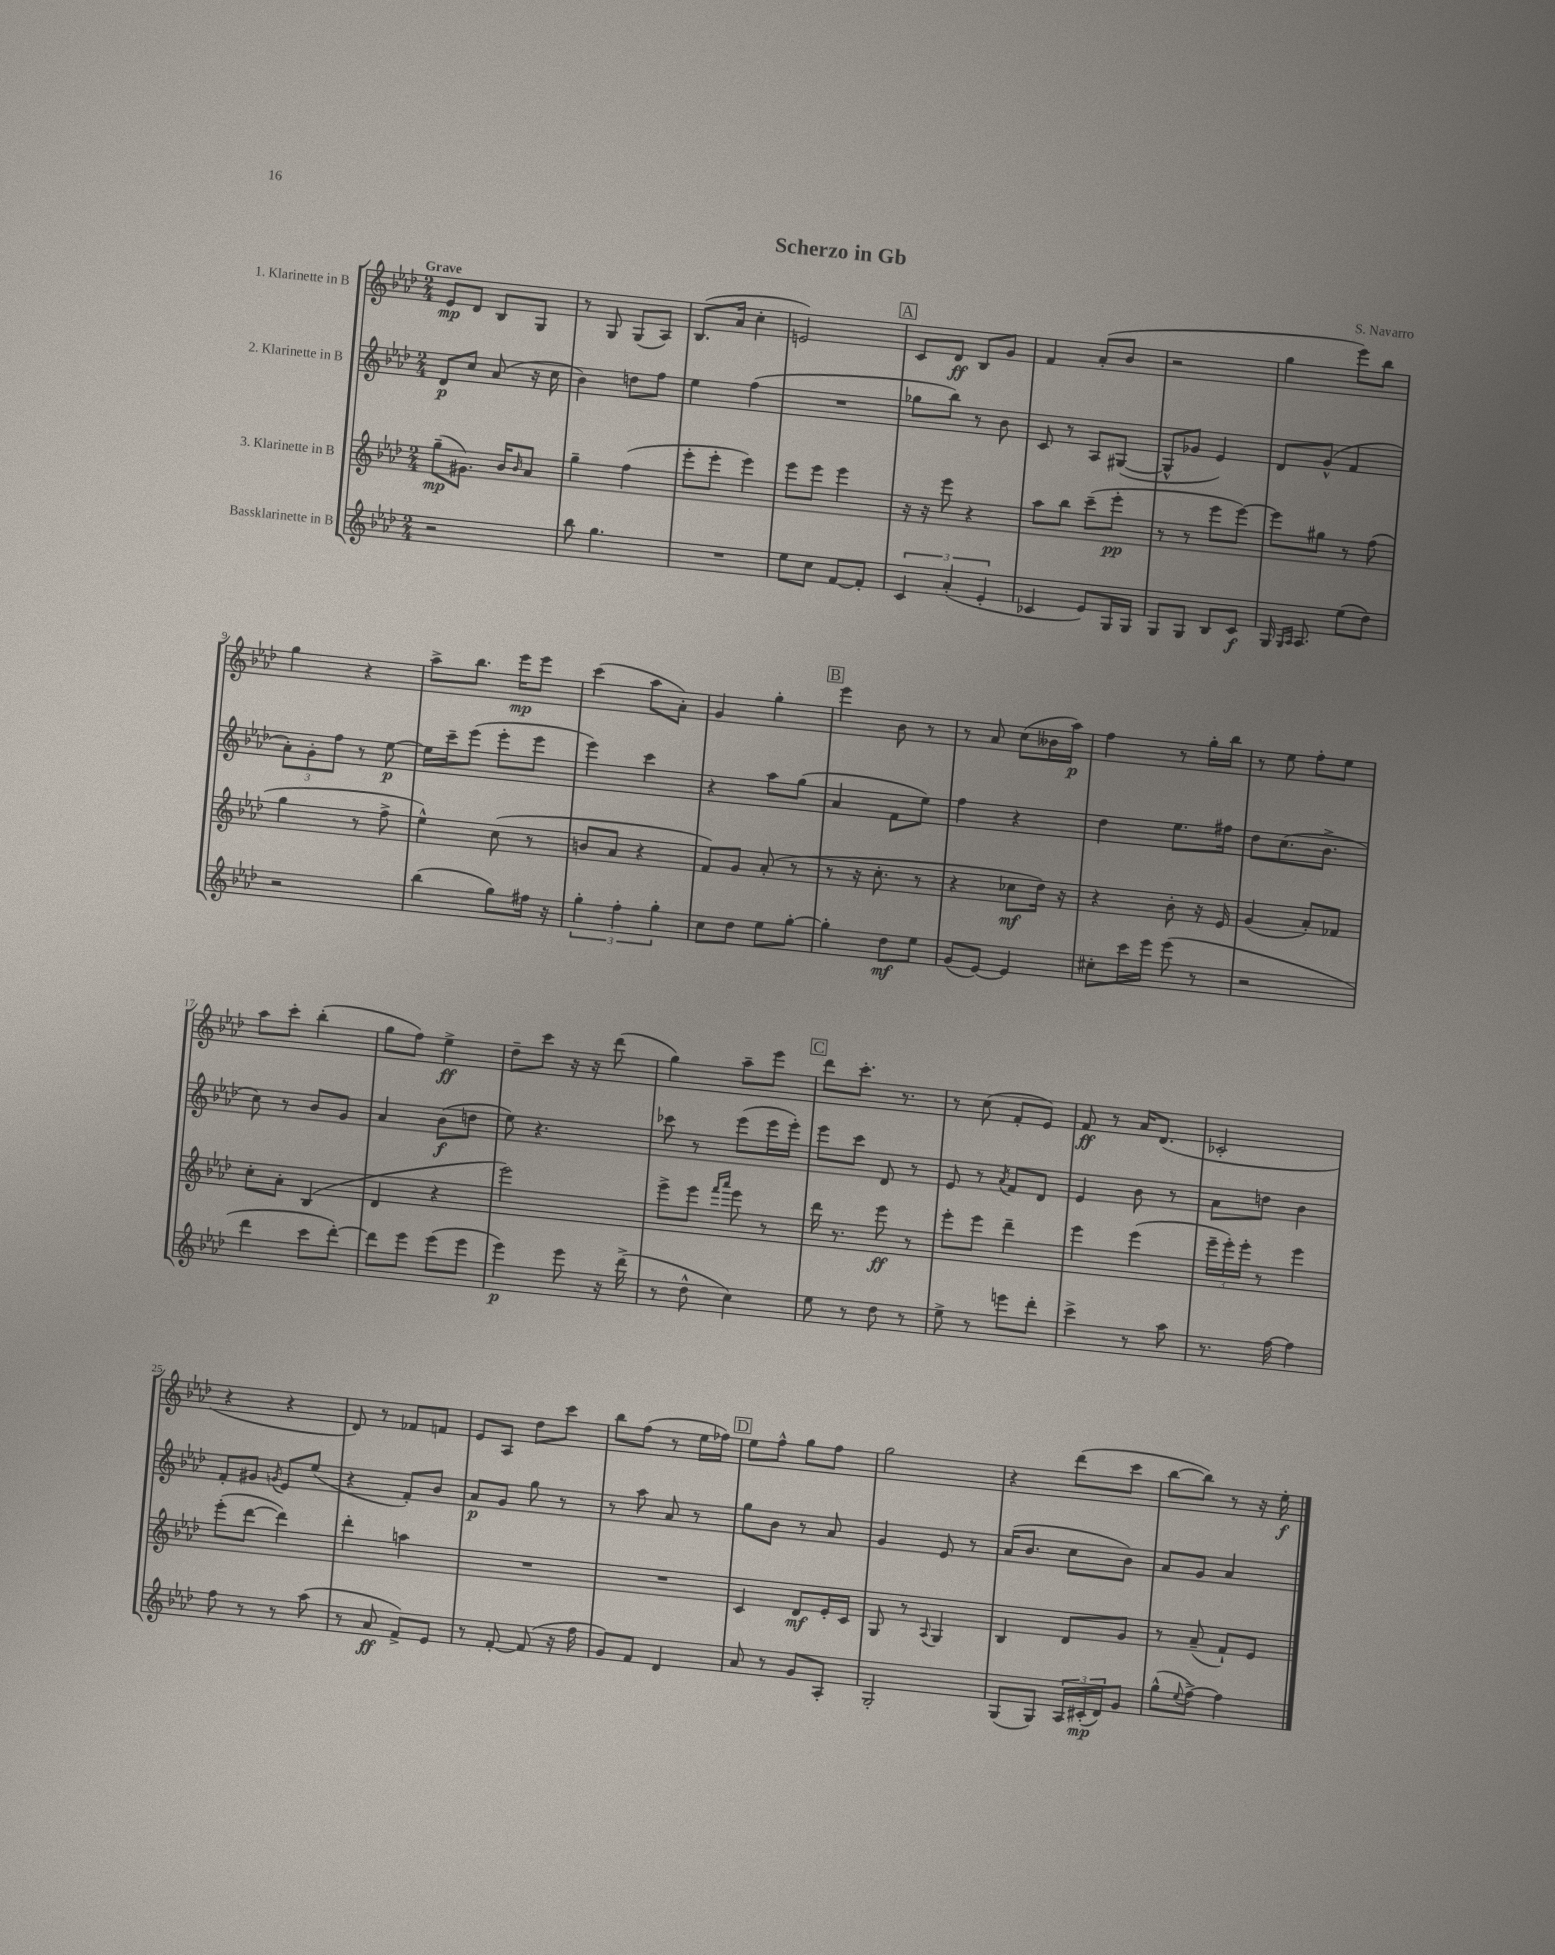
\header { title = "Scherzo in Gb" composer = "S. Navarro" }
<<
\new StaffGroup <<
\new Staff = "s0" \with { instrumentName = "1. Klarinette in B" } {
    \clef treble \key aes \major \numericTimeSignature \time 2/4 \tempo "Grave"
    ees'8\mp des'8 bes8 g8 |
    r8 g8 g8( aes8) |
    bes8.( aes'16 c''4-. |
    e'2) |
    \mark \markup { \box "A" } c'8 des'8\ff bes8 g'8 |
    f'4 aes'8-.( bes'8 |
    r2 |
    g''4 ees'''8) bes''8 |
    g''4 r4 |
    aes''8-> bes''8. ees'''16\mp ees'''8 |
    c'''4( aes''8 aes'8-.) |
    g'4 g''4-. |
    \mark \markup { \box "B" } ees'''4 bes'8 r8 |
    r8 aes'8 c''8( beses'16 aes''16\p) |
    f''4 r8 g''16-. bes''16 |
    r8 ees''8 f''8-. ees''8 |
    aes''8 c'''8-. bes''4-.( |
    g''8 f''8) ees''4->\ff |
    des''8-- c'''8 r16 r16 des'''8( |
    g''4) aes''8-- ees'''8 |
    \mark \markup { \box "C" } des'''8 c'''8.-. r8. |
    r8 c''8( f'8-. ees'8) |
    f'8\ff r8 aes'16 des'8.( |
    ces'2-. |
    r4 r4 |
    des'8) r8 fes'8 f'8 |
    ees'8 aes8 des''8 c'''8 |
    bes''8 f''8( r8 ees''16 fes''16) |
    \mark \markup { \box "D" } ees''8 f''8-^ g''8 f''8 |
    g''2 |
    r4 des'''8( c'''8 |
    bes''8~ bes''8) r8 r16 ees''16-.\f \bar "|." |
}
\new Staff = "s1" \with { instrumentName = "2. Klarinette in B" } {
    \clef treble \key aes \major \numericTimeSignature \time 2/4
    des'8\p c''8 aes'8( r16 c''16 |
    bes'4) d''8 f''8 |
    ees''4 f''4( |
    R2 |
    \mark \markup { \box "A" } ges''8 bes''8) r8 bes'8 |
    c'8 r8 aes8 gis8~( |
    gis8-^ ges'8 ees'4) |
    des'8 g'8-^( f'4 |
    \tuplet 3/2 { aes'8-.) g'8-. f''8 } r8 ees''8~\p |
    ees''16 c'''16-- ees'''8( ees'''8-. ees'''8 |
    ees'''4) c'''4 |
    r4 aes''8 g''8( |
    \mark \markup { \box "B" } aes'4 f'8 ees''8) |
    f''4 r4 |
    des''4 ees''8. fis''16 |
    des''8 c''8.( bes'8.-> |
    c''8) r8 bes'8 g'8 |
    aes'4 bes'8\f( d''8 |
    ees''8) r4. |
    ces'''8 r8 ees'''8( ees'''16 ees'''16-.) |
    \mark \markup { \box "C" } ees'''8 c'''8 des'8 r8 |
    ees'8 r8 \acciaccatura { aes'8 } f'8 des'8 |
    ees'4 bes'8 r8 |
    aes'8 d''8 bes'4 |
    f'8-. gis'8 \acciaccatura { g'8 } ees'8 ees''8( |
    r4 f'8-.) bes'8 |
    aes'8\p g'8 g''8 r8 |
    r8 aes''8 aes'8 r8 |
    \mark \markup { \box "D" } g''8 bes'8 r8 aes'8 |
    g'4 ees'8 r8 |
    aes'16( bes'8. c''8 bes'8) |
    aes'8 g'8 aes'4 \bar "|." |
}
\new Staff = "s2" \with { instrumentName = "3. Klarinette in B" } {
    \clef treble \key aes \major \numericTimeSignature \time 2/4
    g''8--\mp( gis'8.) bes'16 \grace { bes'16 } aes'8 |
    g''4-- f''4( |
    ees'''8-. ees'''8-. ees'''4) |
    ees'''8 ees'''8 ees'''4 |
    \mark \markup { \box "A" } r16 r16 ees'''8 r4 |
    aes''8 bes''8 c'''8--( ees'''8-.\pp |
    r8 r8 ees'''8 ees'''8~) |
    ees'''8 gis''8 r8 f''8( |
    g''4 r8 f''8-> |
    ees''4-^) c''8( r8 |
    b'8 aes'8 r4 |
    f'8) g'8 aes'8-.( r8 |
    \mark \markup { \box "B" } r8 r16 c''8.-. r8 |
    r4 ces''8\mf des''16) r16 |
    r4 bes'8-. r16 ees'16 |
    g'4( aes'8-.) fes'8 |
    c''8-. aes'8-. bes4( |
    des'4 r4 |
    ees'''2) |
    ees'''8-> ees'''8 \grace { f'''16 aes'''16 } ees'''8 r8 |
    \mark \markup { \box "C" } des'''16 r8. ees'''8\ff r8 |
    ees'''8-. ees'''8 des'''4-- |
    ees'''4 ees'''4( |
    \tuplet 3/2 { ees'''16-- ees'''16-.) ees'''16-. } r8 ees'''4 |
    ees'''8-.( des'''8~ des'''4) |
    des'''4-. a''4 |
    R2 |
    R2 |
    \mark \markup { \box "D" } c'4 des'8\mf ees'16-. c'16 |
    g8 r8 \appoggiatura { aes8 } g4 |
    bes4 des'8 g'8 |
    r8 aes'8--( f'8-!) ees'8 \bar "|." |
}
\new Staff = "s3" \with { instrumentName = "Bassklarinette in B" } {
    \clef treble \key aes \major \numericTimeSignature \time 2/4
    r2 |
    bes''8 g''4. |
    R2 |
    ees''8 c''8 f'8~ f'8-. |
    \mark \markup { \box "A" } \tuplet 3/2 { c'4 aes'4-.( ees'4-. } |
    ces'4 ees'8) g16 g16 |
    g8 g8 bes8 c'8\f |
    g16 \grace { g16 aes16 } aes8. ees''8( des''8) |
    r2 |
    bes''4( g''8) fis''16 r16 |
    \tuplet 3/2 { g''4-. f''4-. g''4-. } |
    c''8 des''8 ees''8 g''8~-. |
    \mark \markup { \box "B" } g''4-. des''8\mf ees''8 |
    g'8( ees'8~) ees'4 |
    cis''8-. c'''16 ees'''16 ees'''8( r8 |
    r2 |
    des'''4 c'''8 des'''8~-.) |
    des'''8 ees'''8 ees'''8( ees'''8 |
    ees'''4\p) ees'''8 r16 des'''16->( |
    r8 des''8-^ c''4) |
    \mark \markup { \box "C" } ees''8 r8 des''8 r8 |
    ees''8-> r8 e'''8 des'''8-. |
    c'''4-> r8 aes''8 |
    r8. f''16~ f''4 |
    f''8 r8 r8 aes''8( |
    r8 aes'8\ff f'8->) ees'8 |
    r8 f'8~-. f'8( r16 f''16 |
    g'8) f'8 des'4 |
    \mark \markup { \box "D" } aes'8 r8 g'8 aes8-. |
    g2-. |
    g8( g8) \tuplet 3/2 { aes16 cis'16-.\mp( des'16) } g'8 |
    g''8-^( \appoggiatura { ees''8 } f''8~->) f''4 \bar "|." |
}
>>
>>
